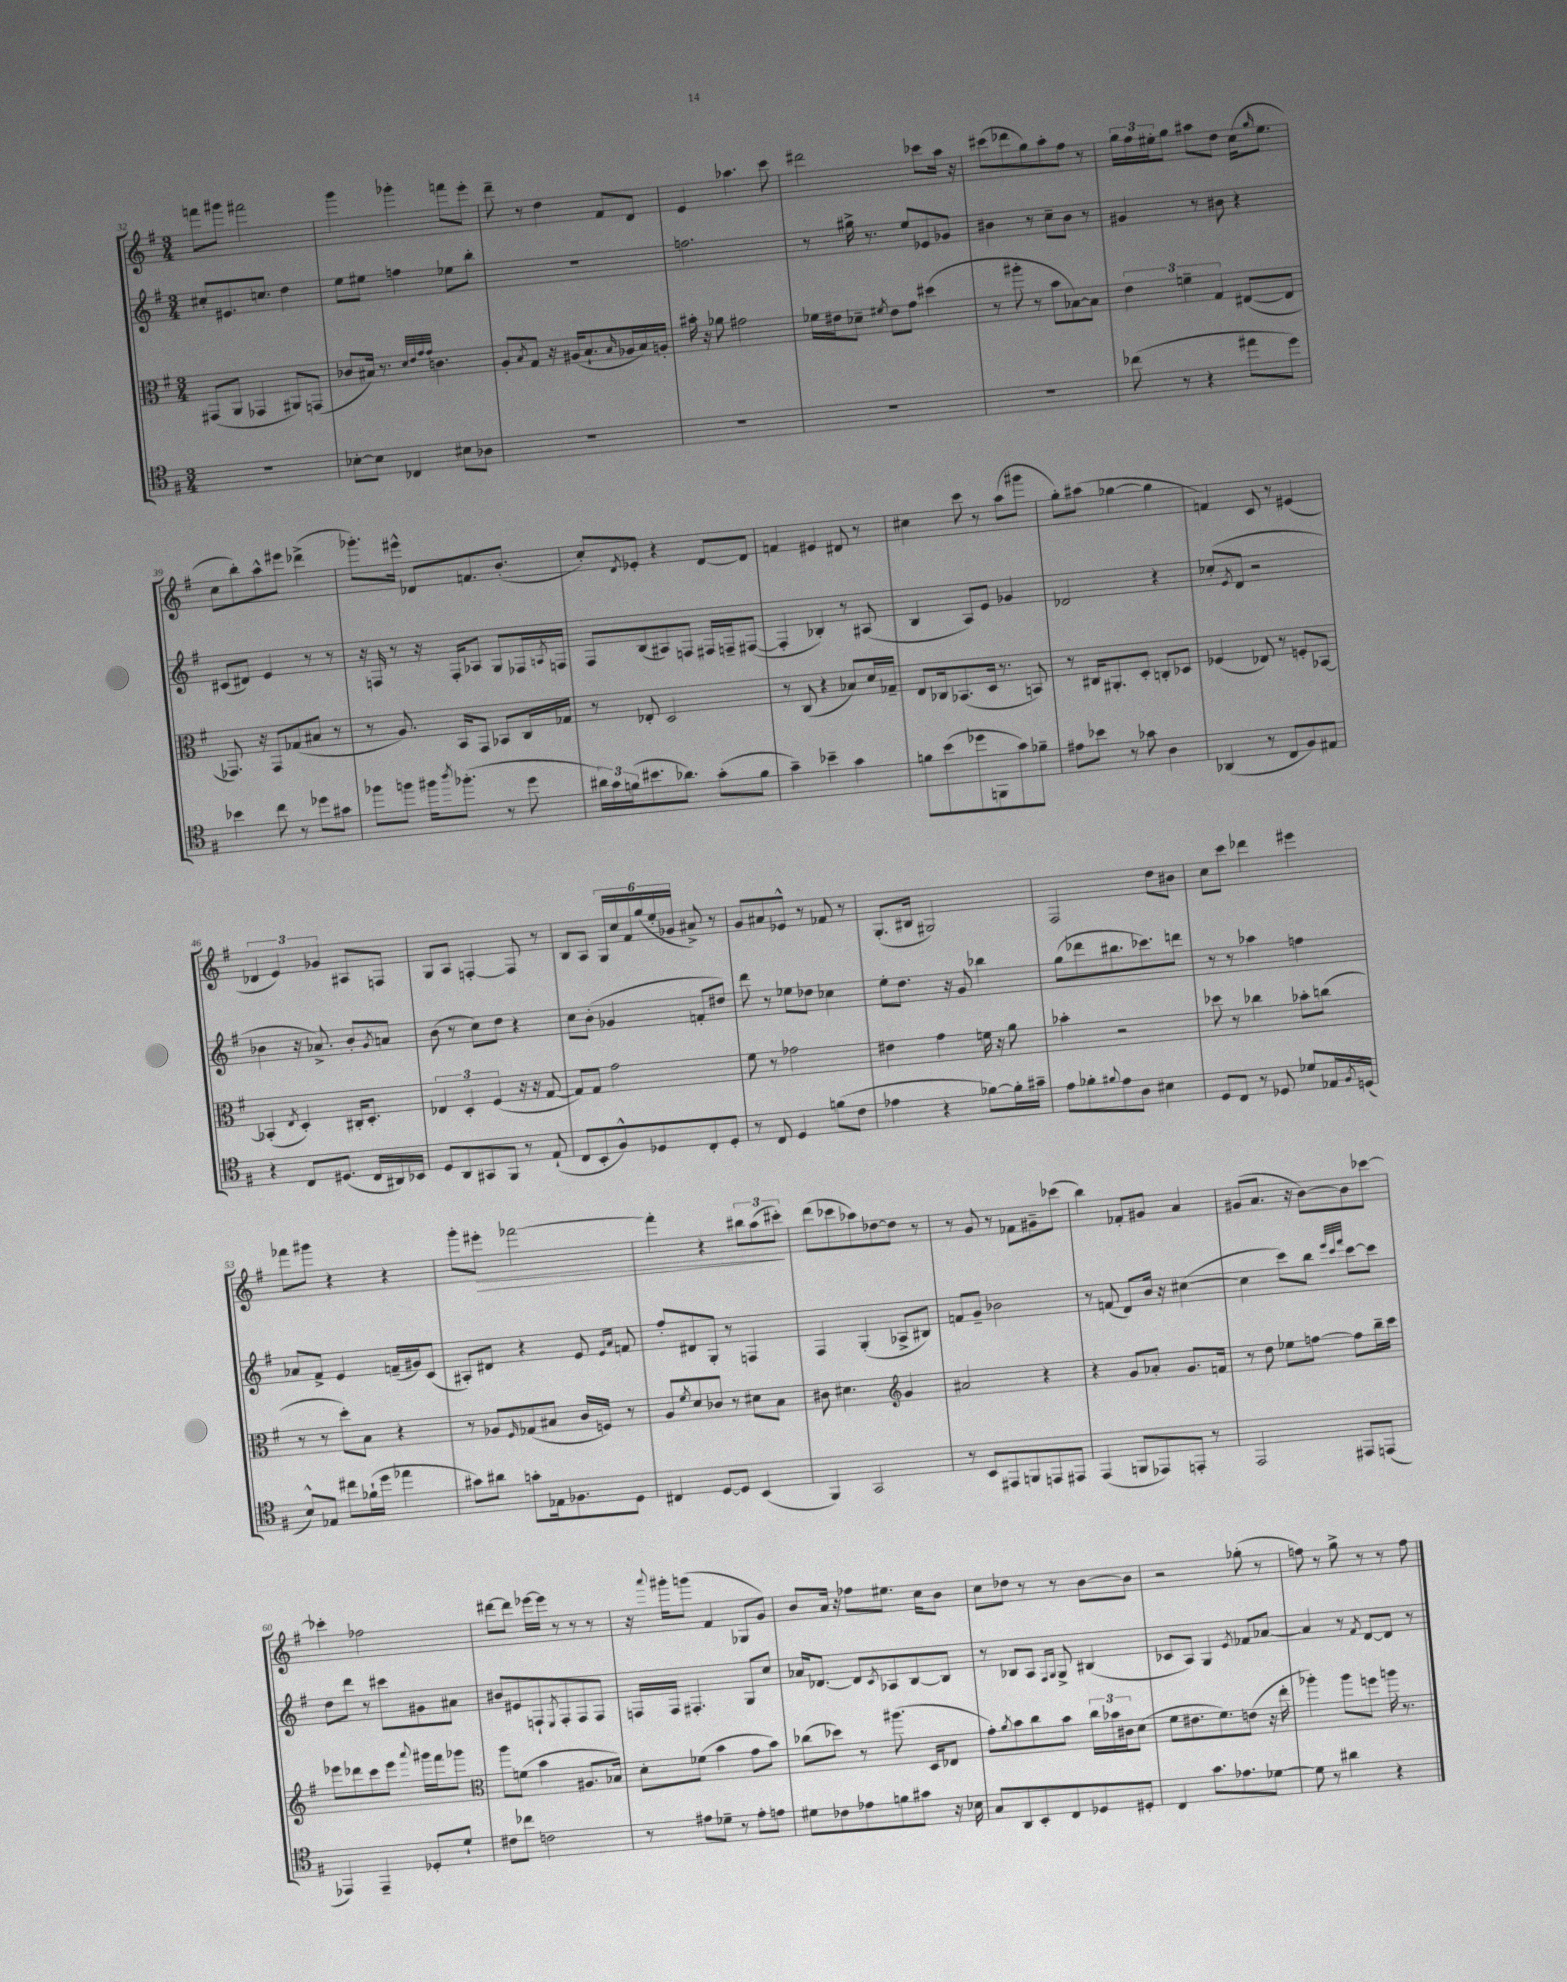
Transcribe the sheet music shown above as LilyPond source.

<<
\new StaffGroup <<
\new Staff = "s0" {
    \clef treble \key g \major \numericTimeSignature \time 3/4
    f'''8 gis'''8 fis'''2 |
    g'''4 ges'''4-. f'''8 e'''8-. |
    d'''8-- r8 d''4 fis'8 d'8 |
    e'4 aes''4. c'''8 |
    dis'''2 ces'''8 a''16 r16 |
    cis'''8( des'''8 g''8) a''8-. fis''8 r8 |
    \tuplet 3/2 { g''16 fis''16 eis''16-. } g''8 ais''8 d''8 c''16( \grace { g''16 } eis''8. |
    c''8 b''8-.) a''8-^ eis'''8 des'''4->( |
    ges'''8.-.) eis'''16-^ des'8 f'8. b'8.-.( |
    c''8-.) \acciaccatura { d'8 } ees'8-. r4 d'8~ d'8 |
    f'4 eis'4 dis'8 r8 |
    cis''4 c'''8 r8 a''8( gis'''8 |
    g''8-.) ais''8( ges''4~ ges''4 |
    f'4) c'8 r8 eis'4( |
    \tuplet 3/2 { des'4 e'4) ges'4 } ais8 f8 |
    g8 a8 f4~-. f8 r8 |
    b8 a8 \tuplet 6/4 { g16 c''16 fis'16 g''16( e''16-. ges'16 } ais'8->) r8 |
    g'8 ais'8 ees'8-^ r8 fes'8 r8 |
    g8.-.( bis16 gis2) |
    fis2 d''8 bis'8 |
    c''8 c'''8 des'''4 eis'''4 |
    fes'''8 gis'''8 r4 r4 |
    g'''8-. eis'''8-.\> fes'''2~ |
    fes'''4-. r4 \tuplet 3/2 { bis''8 a''8( cis'''8-.\!) } |
    d'''8( ces'''8 aes''8) des''8~ des''8 r8 |
    r8 g'8 r8 fes'8 gis'8-- ces'''8( |
    b''4) fes'8-. gis'8 a'4 |
    gis'8( a'8. r16 b'8~) b'8 ces'''8~ |
    ces'''4-. fes''2 |
    dis'''8~ dis'''8 ees'''16~ ees'''16 r8 r8 r8 |
    r16 \appoggiatura { a'''8 } gis'''16-. g'''8( fis'4 ges8 g'8) |
    b'8 a'16 r16 fes''8 eis''8. c''16 b'8 |
    c''8 des''8 r8 r8 b'8~ b'8 |
    r2 ges''8-.( r8 |
    f''8) r8 g''8-> r8 r8 f''8 \bar "|." |
}
\new Staff = "s1" {
    \clef treble \key g \major \numericTimeSignature \time 3/4
    cis''8-. eis'8. c''8. d''4 |
    e''8 eis''8 f''4 ees''8 b''8-. |
    R2. |
    f''2. |
    r8 gis''16-> r8. e''8 ees'8 ges'8 |
    bis'4 r8 c''8-- bis'8 r8 |
    gis'4 r8 bis'8 r4 |
    cis'8( dis'8) e'4 r8 r8 |
    r16 f16 r8 r16 f16-. aes8 g8 fes16 \acciaccatura { a8 } f16 |
    fis8 b8( ais8) f8 fis16 f16-- fis8~( |
    fis4-. bes4-.) r8 ais8( |
    b4 a8) e'8 ges'4 |
    des'2 r4 |
    ces''8-.( \acciaccatura { e'8 } d'8 r2 |
    bes'4 r16 aes'8.->) bes'8-. \acciaccatura { g'8 } a'8 |
    b'8( r8 c''8) d''8 r4 |
    c''8 b'8-.( ges'4 f'8-. dis''8) |
    d'''8 r8 ees''8 des''8 ces''4 |
    e''8-. d''8. r16 g'8 bes''4 |
    g''8( des'''8 bis''8. ces'''8.) d'''8 |
    r8 r8 aes''4 f''4 |
    aes'8 fis'8-> e'4 f'16--( gis'16) c'8( |
    ais8-.) dis'8 r4 e'8 \grace { e'16 a'16 } f'8 |
    fis''8-. dis'8 g8-. r8 f4 |
    fis4 g4-.( aes8-> bis8) |
    f'8 g'8-- bes'2 |
    r8 f'8( d'8) b'16 r16 cis''4~( |
    cis''4 c'''8) b''8 \grace { e'''32 c'''32 fis'''32 } c'''8~ c'''8 |
    d''8 d'''8 r8 cis'''8 gis'8 ais'8 |
    bis'8 eis'8 f8-! \acciaccatura { e8 } f8-. f8 f8 |
    f16 f16 fis4.-. g8 c''8 |
    aes'16 des'8.~ des'8 \acciaccatura { c'8 } aes8 b8~ b8 |
    r8 bes8 a8 \grace { fis16 g16 } g8-> bis4( |
    ces'8 a8) g4 \acciaccatura { e'8 } fes'8 aes'8~ |
    aes'4 r8 \acciaccatura { fis'8 } d'8~ d'8 r8 \bar "|." |
}
\new Staff = "s2" {
    \clef alto \key g \major \numericTimeSignature \time 3/4
    gis,8( a,8 ges,4 ais,8) g,8( |
    ces'8 bis16) r8. \grace { d'32 e'32 g'32 g'32 } c'4. |
    a8-. \acciaccatura { b8 } g8 r16 ais16( b8.-! \grace { b16 } aes16 b16) a16-. |
    bis'16-. r16 aes'8 gis'2 |
    fes'16 eis'16 des'8-- \acciaccatura { fis'8 } eis'8 g'8 dis''4( |
    r8 ais''8-. r8 b'8 bes8~) bes8 |
    \tuplet 3/2 { e'4 f'4-- g4 } eis8~( eis8 |
    ges,8.) r16 ges,8 ges8( bis8 r8 |
    r8 a8.) b,16 g,8 bes,8 c16 ges16 |
    r8 ees8-. d2 |
    r8 c8( r4 bes8) d'16 ges16-- |
    e8 ces16 bes,8.( d16 r8. b,8) |
    r8 cis16 ais,8.-. d8-. c8-. des8 |
    fes4( ees8) r8 f8-. bes,8~ |
    bes,4-.( \acciaccatura { e8 } d4-.) cis16-. d8.-. |
    \tuplet 3/2 { ees4 d4-. fis4( } r16 r16 g8~ |
    g8) g8 g'2 |
    fis'8 r8 ges'2 |
    eis'4 g'4 f'16 r16 a'8 |
    bes'4-. r2 |
    des''8 r8 ces''4 bes'8-. c''8( |
    r8 r8 d''8-.) b8 r4 |
    r8 aes8 \grace { fis16 } ges8( bis8 c'16 f16) r8 |
    a8 \acciaccatura { fis'8 } d'8 ces'8 r8 dis'8 b8 |
    cis'8 dis'4. \clef treble g'4 |
    ais'2 r4 |
    r4 g'8 aes'8-. g'8. f'16 |
    r8 d''8 ees''8 f''8~ f''8 b''16-- c'''16 |
    ees'''8 des'''8 c'''8 ees'''8 \appoggiatura { a'''8 } gis'''16 fis'''16 ges'''8 |
    \clef alto a''8 f'8( b'4 ais8. bes16) |
    d'8-. fes'8( b'4 g'8 b'8) |
    ces''8( des''8) r8 ais''8.( d16 ees8 |
    g'8-.) \acciaccatura { a'8 } b'8 c''8 b'8 \tuplet 3/2 { c''16 bes'16 cis'16 } d'8( |
    fis'8 eis'8. fis'8.) e'8( r16 e''16-. |
    aes''4-.) aes''8 f''8 a''16 r8. \bar "|." |
}
\new Staff = "s3" {
    \clef tenor \key g \major \numericTimeSignature \time 3/4
    R2. |
    bes8~-. bes8 ces4 bis8 aes8 |
    R2. |
    R2. |
    R2. |
    R2. |
    ces''8( r8 r4 eis''8 d''8) |
    bes'4 c''8 r8 des''8 gis'8 |
    fes''8 f''8 fis''16 \acciaccatura { a''8 } fes''8.-.( r8 d''8 |
    \tuplet 3/2 { ais'16) g'16 f'16( } bis'8. aes'8.) g'8-.( f'8 |
    g'4--) bes'4-- g'4 |
    f'8 b'8( des''8 f,8 g'8) fes'8-- |
    eis'8 bes'8 r8 ges'8 a4 |
    aes,4( r8 c8 fis8) eis8 |
    r4 c8 dis8.( c16 ais,16) bes,16 |
    d8 a,8 gis,8 fis,8 r8 e8-!( |
    c8 b,8-. fis8-^) des8 c8-. des8-. |
    r8 c8 d4 f'8( c'8 |
    ees'4 r4 fes'8~) fes'16-. gis'16-- |
    e'8 fes'8-. \appoggiatura { fis'8 } e'8 a8 bis4 |
    d8 c8 r8 des8 des'8 ees16 \acciaccatura { fis8 } d16( |
    b8-^) ees8 cis''8 fes'16-!( d''16 ees''4 |
    gis'8) ais'8 g'8-. ees16 fes8. d8 |
    cis4 d8~ d8 b,4( |
    fis,4) g,2 |
    r8 b,8 eis,8 f,8 e,8 eis,8 |
    e,4( f,8 ees,8) e,8-. r8 |
    e,2 eis,8 e,8( |
    ees,4) ees,4-- des8-. d'8-! |
    cis'8 ces''8 c'2 |
    r8 eis'8 des'8-- r8 eis'8-. e'8 |
    dis'8 ces'8 ees'8 f'8 gis'8 r16 bes16 |
    g8 a,8 b,8-. c8 des8 dis8-. |
    c4 g'8. ees'8. des'8~ |
    des'8 r8 ais'4 r4 \bar "|." |
}
>>
>>
\layout { \context { \Score currentBarNumber = #32 } }
